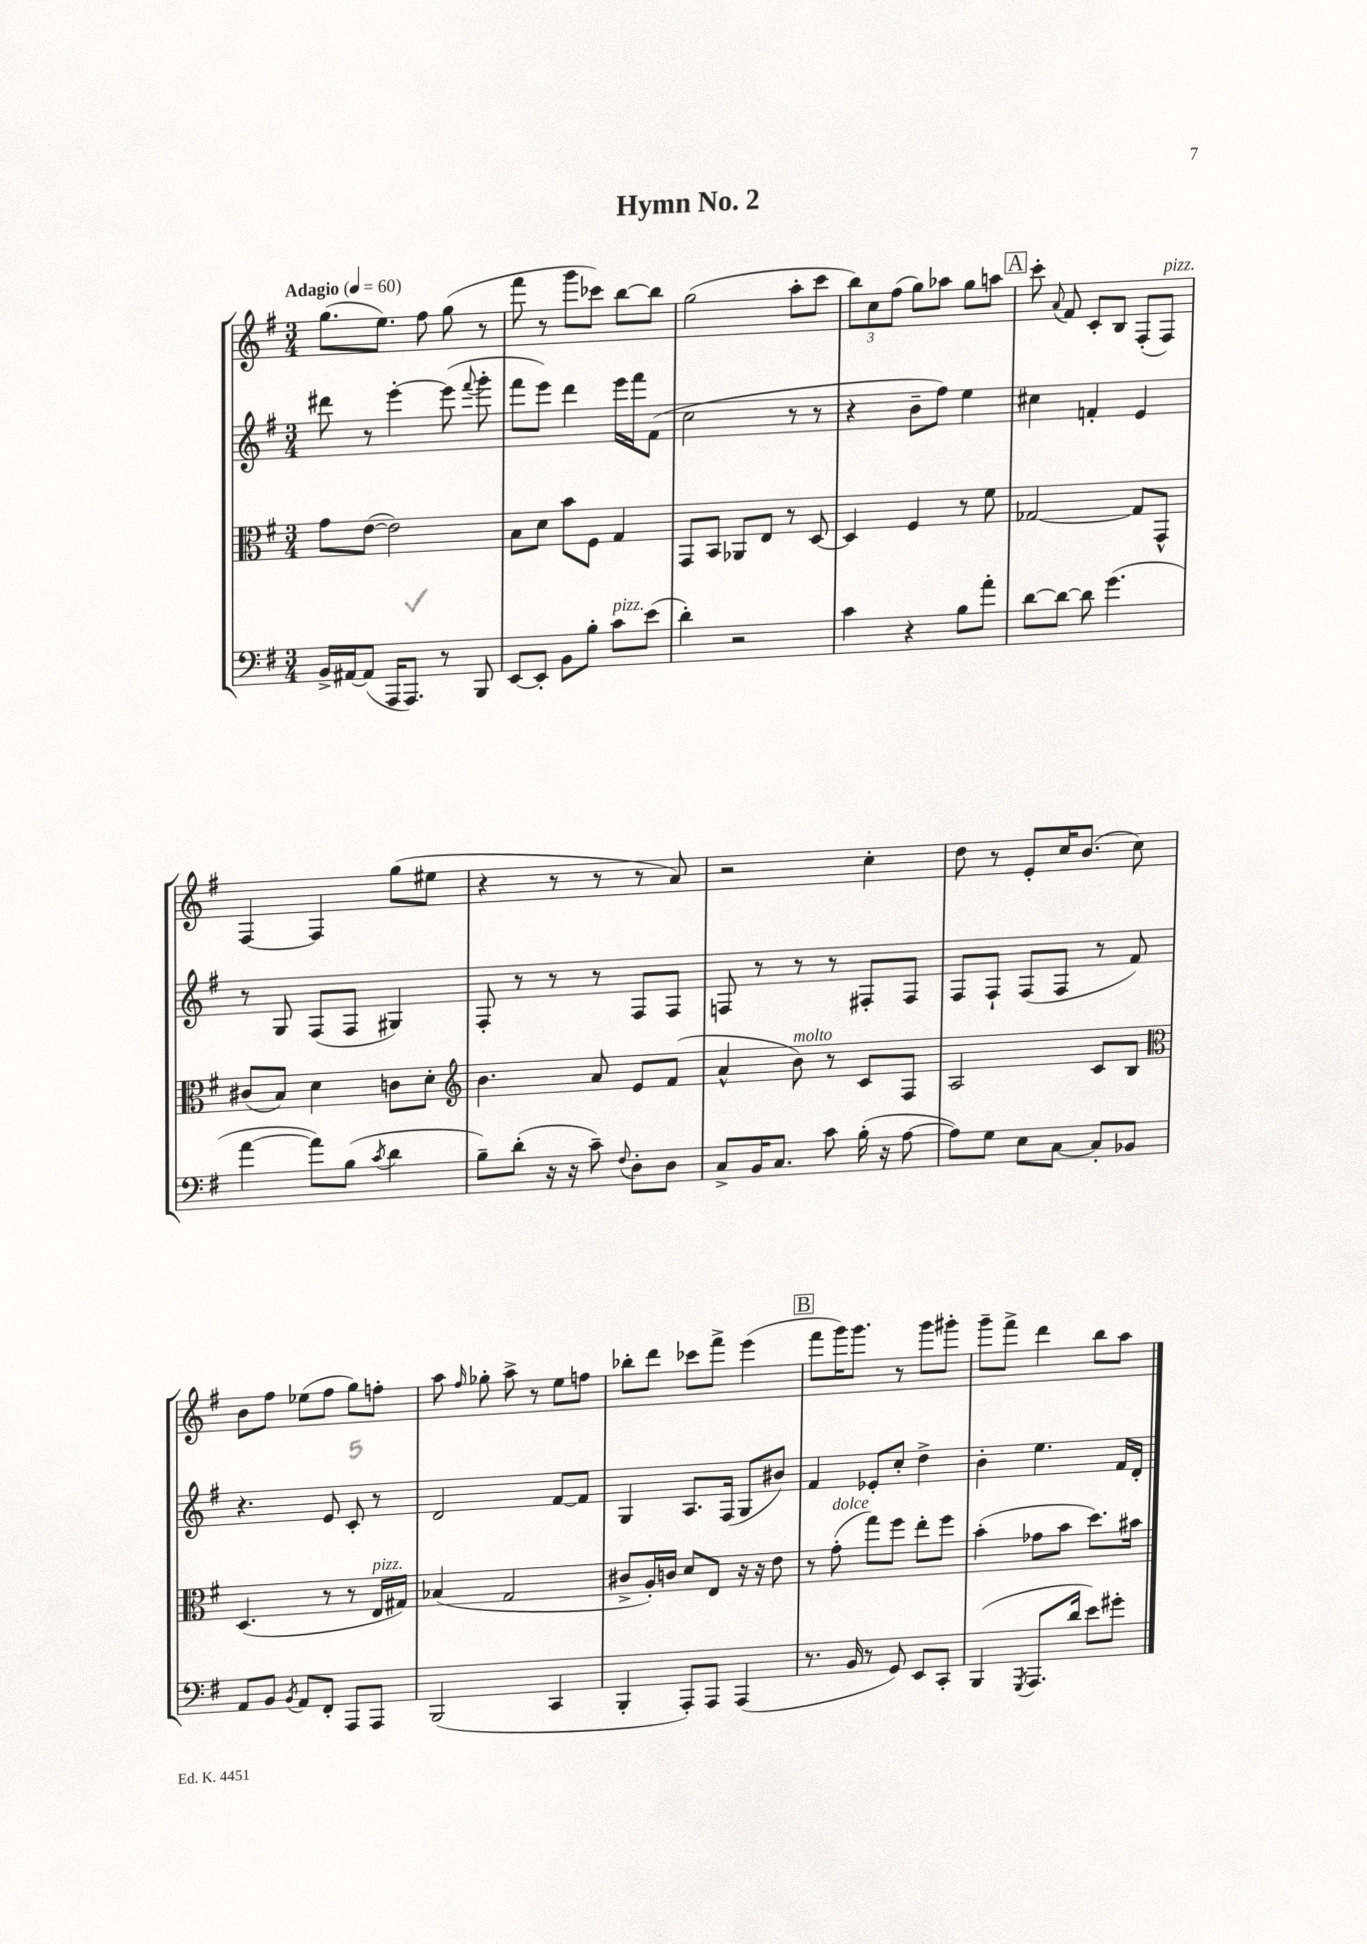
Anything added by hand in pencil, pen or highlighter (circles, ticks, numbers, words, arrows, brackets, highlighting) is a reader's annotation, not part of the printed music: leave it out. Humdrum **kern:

**kern	**kern	**kern	**kern
*part4	*part3	*part2	*part1
*staff4	*staff3	*staff2	*staff1
*clefF4	*clefC3	*clefG2	*clefG2
*k[f#]	*k[f#]	*k[f#]	*k[f#]
*M3/4	*M3/4	*M3/4	*M3/4
*MM60	*MM60	*MM60	*MM60
=1	=1	=1	=1
!	!	!	!LO:TX:a:B:t=Adagio
16BB^/LL	8g\L	8ddd#X\	(8.gg\L
[16AA#X/J	.	.	.
(8AA#/J]	([8e\J	8r	.
.	.	.	8.ee\J)
16AAA/KL	2e\])	[4eee'\	.
8.AAA/J)	.	.	.
.	.	.	8ff#\
8r	.	(8eee\]	(8gg\
.	.	8qqfff#/	.
8BBB/	.	8ggg'\	8r
=2	=2	=2	=2
[8EE/L	8B\L	8fff#\L	8fff#\
8EE'/J]	8d\J	8eee\J)	8r
8BB\L	8b\L	4ddd\	8ggg\L
8B'\J	8F#\J	.	8ccc-X\J)
!LO:TX:a:i:t=pizz.	!	!	!
8c\L	4G/	16eee\LL	[8bb\L
.	.	16fff#\J	.
(8e\J	.	(8f#\J	8bb\J]
=3	=3	=3	=3
4d'\)	8GG/L	2cc\	(2gg\
.	8BB/J	.	.
2r	8AA-X/L	.	.
.	8E/J	.	.
.	8r	8r	8aa'\L
.	[8D/	8r	8ccc\J
=4	=4	=4	=4
4c\	4D/]	4r	12bb\L)
.	.	.	12cc\
.	.	.	(12ff#\J
4r	4F#/	8b~\L	8gg\L)
.	.	8ff#\J)	8aa-X\J
8B\L	8r	4ee\	8gg\L
8a'\J	8f#\	.	8aan\J
!!LO:REH:place=s1:t=A
=5	=5	=5	=5
[8d\L	[2G-X/	4cc#X\	8ccc'\
.	.	.	8qqa/
8d\J_	.	.	8f#/
8d\]	.	4fn'/	8c'/L
(4.g\	.	.	8B/J
.	8G-/L]	4e/	(8F#'/L
!	!	!	!LO:TX:a:i:t=pizz.
.	8GG^^/J	.	8F#/J)
!!LO:LB:g=z
=6	=6	=6	=6
[4a\	(8c#X/L	8r	[4F#/
.	8B/J)	8G/	.
8a\L])	4d\	(8F#/L	4F#/]
(8B\J	.	8F#/J	.
8qc/	.	.	.
4d\	8cn\L	4G#X/)	(8gg\L
.	8d'\J	.	8ee#X\J
=7	=7	=7	=7
*	*clefG2	*	*
8B~\L)	4.b\	8F#'/	4r
(8d'\J	.	8r	.
16r	.	8r	8r
16r	.	.	.
8c~\)	8a/	8r	8r
8qqF#/	.	.	.
8D'\L	8e/L	8F#/L	8r
8D\J	(8f#/J	8F#/J	8a/)
=8	=8	=8	=8
8C^/L	4a^^/	8Fn/	2r
16BB/K	.	8r	.
8.C/J	.	.	.
!	!LO:TX:a:i:t=molto	!	!
.	8b\)	8r	.
8c\	8r	8r	.
(16B'\	8c/L	8F#X'/L	4cc'\
16r	.	.	.
[8A\	8F#/J	8F#/J	.
=9	=9	=9	=9
8A\L])	2A/	8F#/L	8dd\
8G\J	.	8F#`/J	8r
8E\L	.	(8F#/L	8e'/L
[8C\J	.	8F#/J	16cc/K
.	.	.	(8.b/J
8C'/L]	8c/L	8r	.
8BB-X/J	8B/J	8f#/)	8cc\)
!!LO:LB:g=z
=10	=10	=10	=10
*	*clefC3	*	*
8AA/L	(4.D/	4.r	8b\L
8BB/J	.	.	8ff#\J
8qBB/	.	.	.
8AA/L	.	.	(8ee-X\L
8FF#'/J	8r	8e/	8ff#\J
8AAA/L	8r	8c'/	8gg\L)
!	!LO:TX:a:i:t=pizz.	!	!
8AAA/J	16E/LL	8r	8ffn'\J
.	16G#X/JJ)	.	.
=11	=11	=11	=11
(2BBB/	(4B-X/	2d/	8aa\
.	.	.	16qqff#/
.	.	.	8gg-X'\
.	2G/	.	8aa^\
.	.	.	8r
4CC/	.	[8f#/L	8ee\L
.	.	8f#/J]	8ffn\J
=12	=12	=12	=12
4BBB'/	8c#X^/L	4G/	8bb-X'\L
.	16A'/L)	.	8ddd\J
.	16cn/JJ	.	.
8AAA'/L)	8d/L	8.A/L	8ccc-X\L
8AAA/J	8E/J	.	8fff#^\J
.	.	(16F#/Jk	.
(4AAA/	16r	8G/L	(4eee\
.	16r	.	.
.	8e\	8b#X/J)	.
!!LO:REH:place=s1:t=B
=13	=13	=13	=13
8.r	8r	4f#/	8fff#\L
!	!LO:TX:a:i:t=dolce	!	!
.	(8g'\	.	16ggg\K)
16BB/	.	.	8.ggg\J
8r	8gg\L)	8e-X'/L	.
8GG/)	8ff#\J	8cc'/J	8r
8EE/L	8ee'\L	4dd^\	8ggg\L
8CC'/J	8ff#\J	.	8ggg#X'\J
=14	=14	=14	=14
(4BBB/	(4b'\	4b'\	8ggg~\L
.	.	.	8fff#^\J
8qGGG/	.	.	.
8.AAA/L	8g-X\L	4.ee\	4ddd\
.	8b\J	.	.
16d/Jk	.	.	.
8e\L)	8.dd\L)	.	8bb\L
8g#X'\J	.	16f#/LL	8aa\J
.	16b#X\Jk	16d'/JJ	.
==	==	==	==
*-	*-	*-	*-
